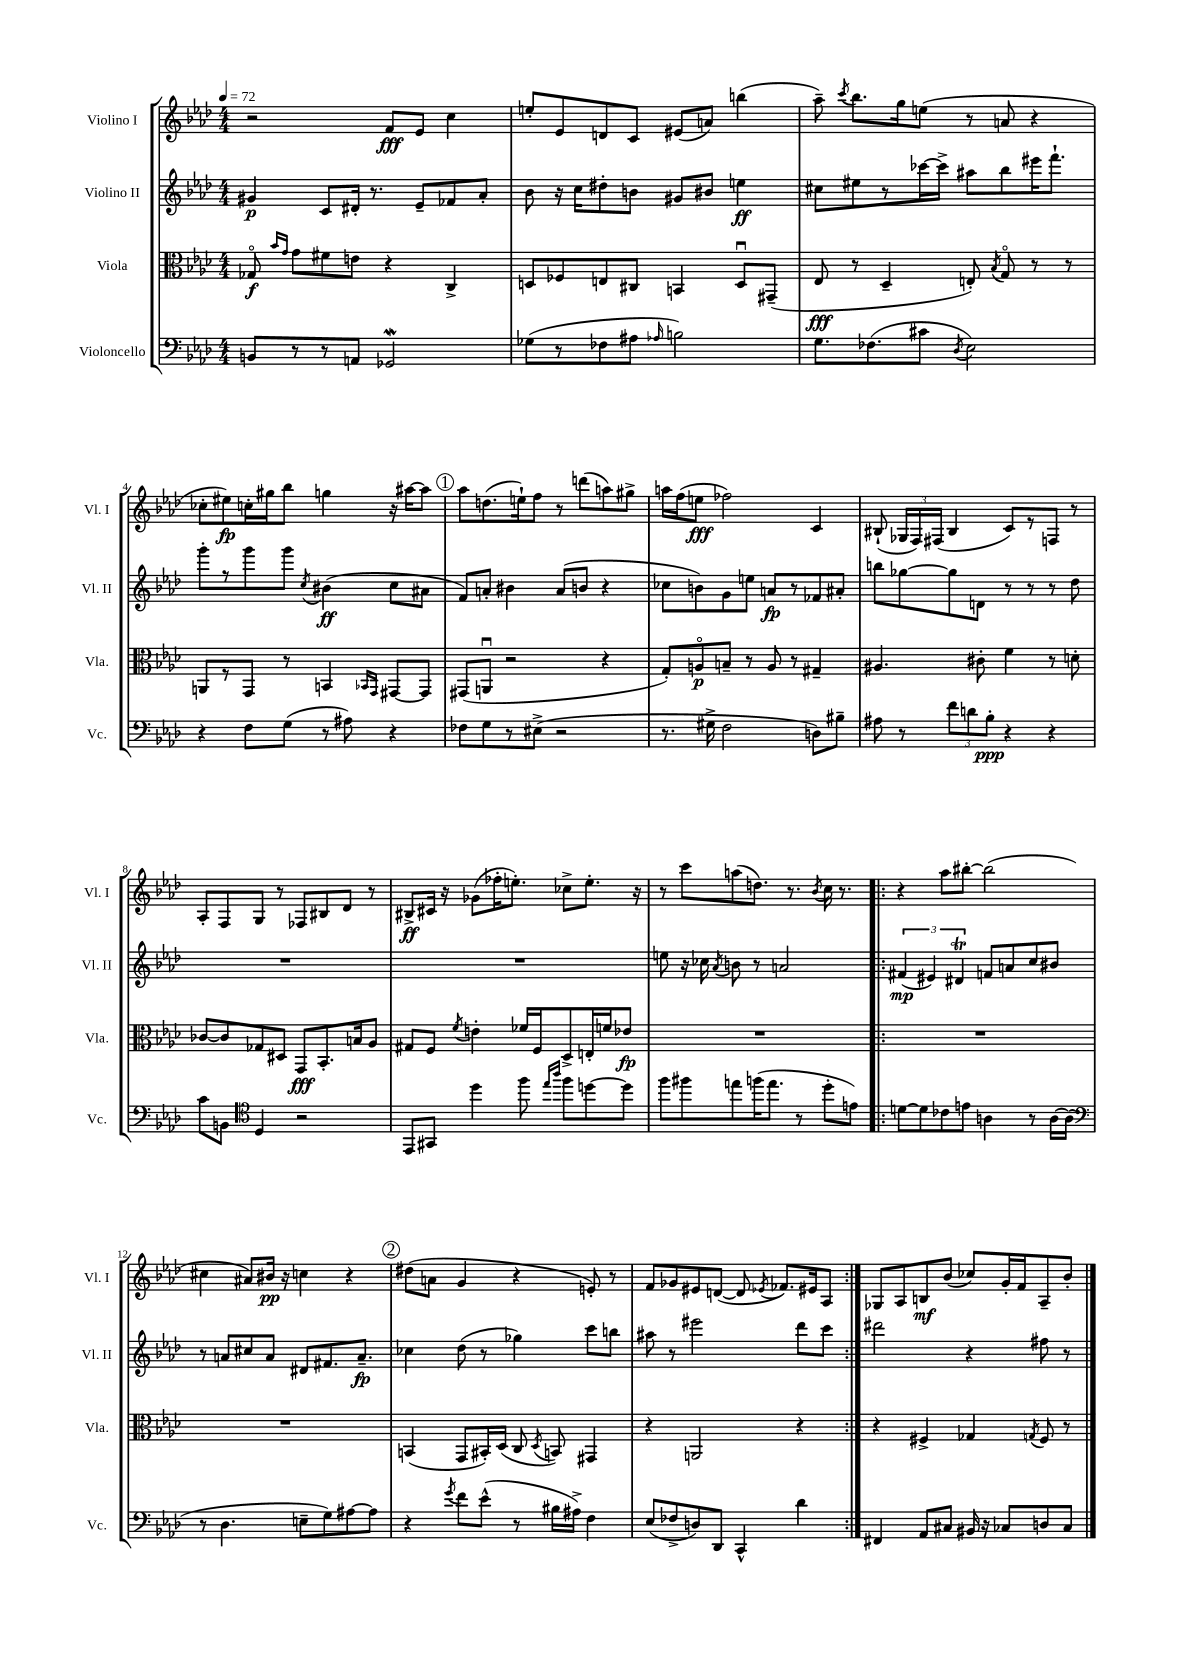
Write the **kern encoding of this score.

**kern	**dynam	**kern	**dynam	**kern	**dynam	**kern	**dynam
*part4	*part4	*part3	*part3	*part2	*part2	*part1	*part1
*staff4	*staff4	*staff3	*staff3	*staff2	*staff2	*staff1	*staff1
*I"Violoncello	*	*I"Viola	*	*I"Violino II	*	*I"Violino I	*
*I'Vc.	*	*I'Vla.	*	*I'Vl. II	*	*I'Vl. I	*
*clefF4	*	*clefC3	*	*clefG2	*	*clefG2	*
*k[b-e-a-d-]	*	*k[b-e-a-d-]	*	*k[b-e-a-d-]	*	*k[b-e-a-d-]	*
*M4/4	*	*M4/4	*	*M4/4	*	*M4/4	*
*MM72	*	*MM72	*	*MM72	*	*MM72	*
=1	=1	=1	=1	=1	=1	=1	=1
8BBn/L	.	8G-X/	f	4g#X/	p	2r	.
.	.	16qqb-/LL	.	.	.	.	.
.	.	16qqg/JJ	.	.	.	.	.
8r	.	8g\L	.	.	.	.	.
8r	.	8f#X\	.	8c/L	.	.	.
8AAn/J	.	8en\J	.	16d#X'/Jk	.	.	.
.	.	.	.	8.r	.	.	.
2GG-Xw/	.	4r	.	.	.	8f/L	fff
.	.	.	.	8e-~/L	.	8e-/J	.
.	.	4C^/	.	8f-X/	.	4cc\	.
.	.	.	.	8a-'/J	.	.	.
=2	=2	=2	=2	=2	=2	=2	=2
(8G-X\L	.	8Dn/L	.	8b-\	.	8een'/L	.
8r	.	8F-X/	.	16r	.	8e-/	.
.	.	.	.	16cc\KL	.	.	.
8F-X\	.	8En/	.	8dd#X'\	.	8dn/	.
8A#X\J	.	8C#X/J	.	8bn\J	.	8c/J	.
16qqA-X/	.	.	.	.	.	.	.
2Bn\)	.	4BBn/	.	8g#X/L	.	(8e#X/L	.
.	.	.	.	8b#X/J	.	8an/J)	.
.	.	8Du/L	.	4een\	ff	(4bbn\	.
.	.	(8GG#X~/J	.	.	.	.	.
=3	=3	=3	=3	=3	=3	=3	=3
8.G\L	.	8E-/	fff	8cc#X\L	.	8aa-~\)	.
.	.	.	.	.	.	8qccc/	.
.	.	8r	.	8ee#X\	.	8.bb-\L	.
(8.F-X\	.	.	.	.	.	.	.
.	.	4D-~/	.	8r	.	.	.
.	.	.	.	.	.	16gg\k	.
8c#X\J	.	.	.	[16ccc-X\L	.	(8een\J	.
.	.	.	.	16ccc-^\JJ]	.	.	.
8qD-/	.	.	.	.	.	.	.
2E-\)	.	8En'/)	.	8aa#X\L	.	8r	.
.	.	8qB-/	.	.	.	.	.
.	.	8G/	.	8bb-\	.	8an/	.
.	.	8r	.	16eee#X\K	.	4r	.
.	.	.	.	8.fff`\J	.	.	.
.	.	8r	.	.	.	.	.
!!LO:LB:g=z
=4	=4	=4	=4	=4	=4	=4	=4
4r	.	8AAn/L	.	8ggg'\L	.	8cc-X'\L	.
.	.	8r	.	8r	.	8ee#X\)	fp
8F\L	.	8GG/J	.	8ggg\	.	16ccn'\L	.
.	.	.	.	.	.	16gg#X\J	.
(8G\J	.	8r	.	8ggg\J	.	8bb-\J	.
.	.	.	.	8qcc/	.	.	.
8r	.	4BBn/	.	(4b#X\	ff	4ggn\	.
8A#X\)	.	.	.	.	.	.	.
.	.	16qqBB-X/LL	.	.	.	.	.
.	.	16qqGG/JJ	.	.	.	.	.
4r	.	[8GG#X/L	.	8cc\L	.	16r	.
.	.	.	.	.	.	[16aa#X\KL	.
.	.	8GG#/J]	.	8a#X\J	.	8aa#\J]	.
!!LO:REH:place=s1:t=1
=5	=5	=5	=5	=5	=5	=5	=5
8F-X\L	.	(8GG#X/L	.	8f/L)	.	8aa-\L	.
8G\	.	8AAnu/J	.	8an'/J	.	(8.ddn\	.
8r	.	2r	.	4b#X\	.	.	.
.	.	.	.	.	.	16een`\k)	.
(8E#X^\J	.	.	.	.	.	8ff\J	.
2r	.	.	.	(8a/L	.	8r	.
.	.	.	.	8bn/J	.	(8dddn\L	.
.	.	4r	.	4r	.	8aan\)	.
.	.	.	.	.	.	8gg#X^\J	.
=6	=6	=6	=6	=6	=6	=6	=6
8.r	.	8G'/L)	.	8cc-X\L	.	16aan\LL	.
.	.	.	.	.	.	(16ff\J	.
.	.	8An/	p	8bn\)	.	8een\J	fff
16G#X^\	.	.	.	.	.	.	.
2F\	.	8Bn~/J	.	8g\	.	2ff-X\)	.
.	.	8r	.	8een\J	.	.	.
.	.	8A/	.	8an/L	fp	.	.
.	.	8r	.	8r	.	.	.
8Dn\L)	.	4G#X~/	.	8f-X/	.	4c/	.
8B#X~\J	.	.	.	8a#X'/J	.	.	.
=7	=7	=7	=7	=7	=7	=7	=7
8A#X\	.	4.A#X/	.	8bbn\L	.	(8B#X`/	.
8r	.	.	.	[8gg-X\	.	24G-X/LL	.
.	.	.	.	.	.	24F/)	.
.	.	.	.	.	.	(24F#X/JJ	.
12f\L	.	.	.	8gg-\]	.	4B#/	.
12dn\	.	.	.	.	.	.	.
.	.	8c#X'\	.	8dn\J	.	.	.
12B-'\J	ppp	.	.	.	.	.	.
4r	.	4f\	.	8r	.	8c/L)	.
.	.	.	.	8r	.	8r	.
4r	.	8r	.	8r	.	8Fn/J	.
.	.	8dn'\	.	8dd-\	.	8r	.
!!LO:LB:g=z
=8	=8	=8	=8	=8	=8	=8	=8
8c\L	.	[8c-X/L	.	1r	.	8A-'/L	.
8BBn\J	.	8c-/]	.	.	.	8F/	.
*clefC4	*	*	*	*	*	*	*
4D-/	.	8G-X/	.	.	.	8G/J	.
.	.	8D#X/J	.	.	.	8r	.
2r	.	8GG/L	fff	.	.	8F-X/L	.
.	.	8.BB-'/	.	.	.	8B#X/	.
.	.	.	.	.	.	8d-/J	.
.	.	16Bn/k	.	.	.	.	.
.	.	8A-/J	.	.	.	8r	.
=9	=9	=9	=9	=9	=9	=9	=9
8EE-/L	.	8G#X/L	.	1r	.	8B#X^/L	ff
8GG#X/J	.	8F/J	.	.	.	16c#X/Jk	.
.	.	.	.	.	.	16r	.
.	.	8qf/	.	.	.	.	.
4dd-\	.	4en'\	.	.	.	(8g-X\L	.
.	.	.	.	.	.	16ff-X'\K	.
.	.	.	.	.	.	8.een'\J)	.
8ff\	.	16f-X/LL	.	.	.	.	.
.	.	16F/J	.	.	.	.	.
16qqee-/LL	.	.	.	.	.	.	.
16qqaa-/JJ	.	.	.	.	.	.	.
8ff\L	.	8D-^/	.	.	.	8cc-X^\L	.
[8ddn\	.	16En'/L	.	.	.	8.ee'\J	.
.	.	16fn/J	.	.	.	.	.
8dd\J]	.	8e-X/J	fp	.	.	.	.
.	.	.	.	.	.	16r	.
=10	=10	=10	=10	=10	=10	=10	=10
8ff\L	.	1r	.	8een\	.	8r	.
8ff#X\	.	.	.	16r	.	8ccc\L	.
.	.	.	.	16cc-X\	.	.	.
.	.	.	.	8qa-/	.	.	.
8een\	.	.	.	8bn\	.	(8aan\	.
(16ffn\K	.	.	.	8r	.	8.ddn\J)	.
8.ee\J	.	.	.	.	.	.	.
.	.	.	.	2an/	.	.	.
.	.	.	.	.	.	8.r	.
8r	.	.	.	.	.	.	.
.	.	.	.	.	.	8qb-/	.
8dd-'\L	.	.	.	.	.	16cc\	.
.	.	.	.	.	.	8.r	.
8en\J)	.	.	.	.	.	.	.
=11!|:	=11!|:	=11!|:	=11!|:	=11!|:	=11!|:	=11!|:	=11!|:
[8dn\L	.	1r	.	(6f#X/	mp	4r	.
8d\]	.	.	.	.	.	.	.
.	.	.	.	6e#X/)	.	.	.
8c-X\	.	.	.	.	.	8aa-\L	.
.	.	.	.	6d#Xt/	.	.	.
8en\J	.	.	.	.	.	[8bb#X'\J	.
4An\	.	.	.	8fn/L	.	(2bb#\]	.
.	.	.	.	8an/	.	.	.
8r	.	.	.	8cc/	.	.	.
[16A\LL	.	.	.	8b#X/J	.	.	.
(16A\JJ]	.	.	.	.	.	.	.
!!LO:LB:g=z
=12	=12	=12	=12	=12	=12	=12	=12
*clefF4	*	*	*	*	*	*	*
8r	.	1r	.	8r	.	4cc#X\	.
4.D-\	.	.	.	8an/L	.	.	.
.	.	.	.	8cc#X/	.	8a#X/L)	.
.	.	.	.	8a/J	.	16b#X/Jk	pp
.	.	.	.	.	.	16r	.
8En~\L	.	.	.	8d#X/L	.	4ccn\	.
8G\)	.	.	.	8.f#X/	.	.	.
[8A#X\	.	.	.	.	.	4r	.
.	.	.	.	8.a~/J	fp	.	.
8A#\J]	.	.	.	.	.	.	.
!!LO:REH:place=s1:t=2
=13	=13	=13	=13	=13	=13	=13	=13
4r	.	(4BBn/	.	4cc-X\	.	(8dd#X\L	.
.	.	.	.	.	.	8an\J	.
8qg/	.	.	.	.	.	.	.
8f\L	.	8GG/L	.	(8dd-\	.	4g/	.
(8e-^^\J	.	16BB#X'/L)	.	8r	.	.	.
.	.	(16D-/JJ	.	.	.	.	.
8r	.	8C/	.	4gg-X\)	.	4r	.
.	.	8qD-/	.	.	.	.	.
16B#X\LL	.	8BBn/)	.	.	.	.	.
16A#X^\JJ)	.	.	.	.	.	.	.
4F\	.	4GG#X/	.	8ccc\L	.	8en'/)	.
.	.	.	.	8bbn\J	.	8r	.
=14	=14	=14	=14	=14	=14	=14	=14
(8E-/L	.	4r	.	8aa#X\	.	8f/L	.
8F-X^/	.	.	.	8r	.	8g-X/	.
8Dn/)	.	2AAn/	.	2eee#X\	.	8e#X/	.
8DD-/J	.	.	.	.	.	([8dn/J	.
4CC^^/	.	.	.	.	.	8d/]	.
.	.	.	.	.	.	8qe-X/	.
.	.	.	.	.	.	8.f-X/L)	.
4d-\	.	4r	.	8ddd-\L	.	.	.
.	.	.	.	.	.	16e#X/k	.
.	.	.	.	8ccc\J	.	8A-/J	.
=15:|!	=15:|!	=15:|!	=15:|!	=15:|!	=15:|!	=15:|!	=15:|!
4FF#X/	.	4r	.	2ddd#X\	.	8G-X/L	.
.	.	.	.	.	.	8A-/	.
8AA-/L	.	4F#X^/	.	.	.	8Bn/	mf
8C#X/J	.	.	.	.	.	(8b-/J	.
16BB#X/	.	4G-X/	.	4r	.	8cc-X/L)	.
16r	.	.	.	.	.	.	.
8C-X/L	.	.	.	.	.	16g'/L	.
.	.	.	.	.	.	16f/J	.
.	.	8qGn/	.	.	.	.	.
8Dn/	.	8F#/	.	8ff#X\	.	8A-~/	.
8C-/J	.	8r	.	8r	.	8b-'/J	.
==	==	==	==	==	==	==	==
*-	*-	*-	*-	*-	*-	*-	*-
